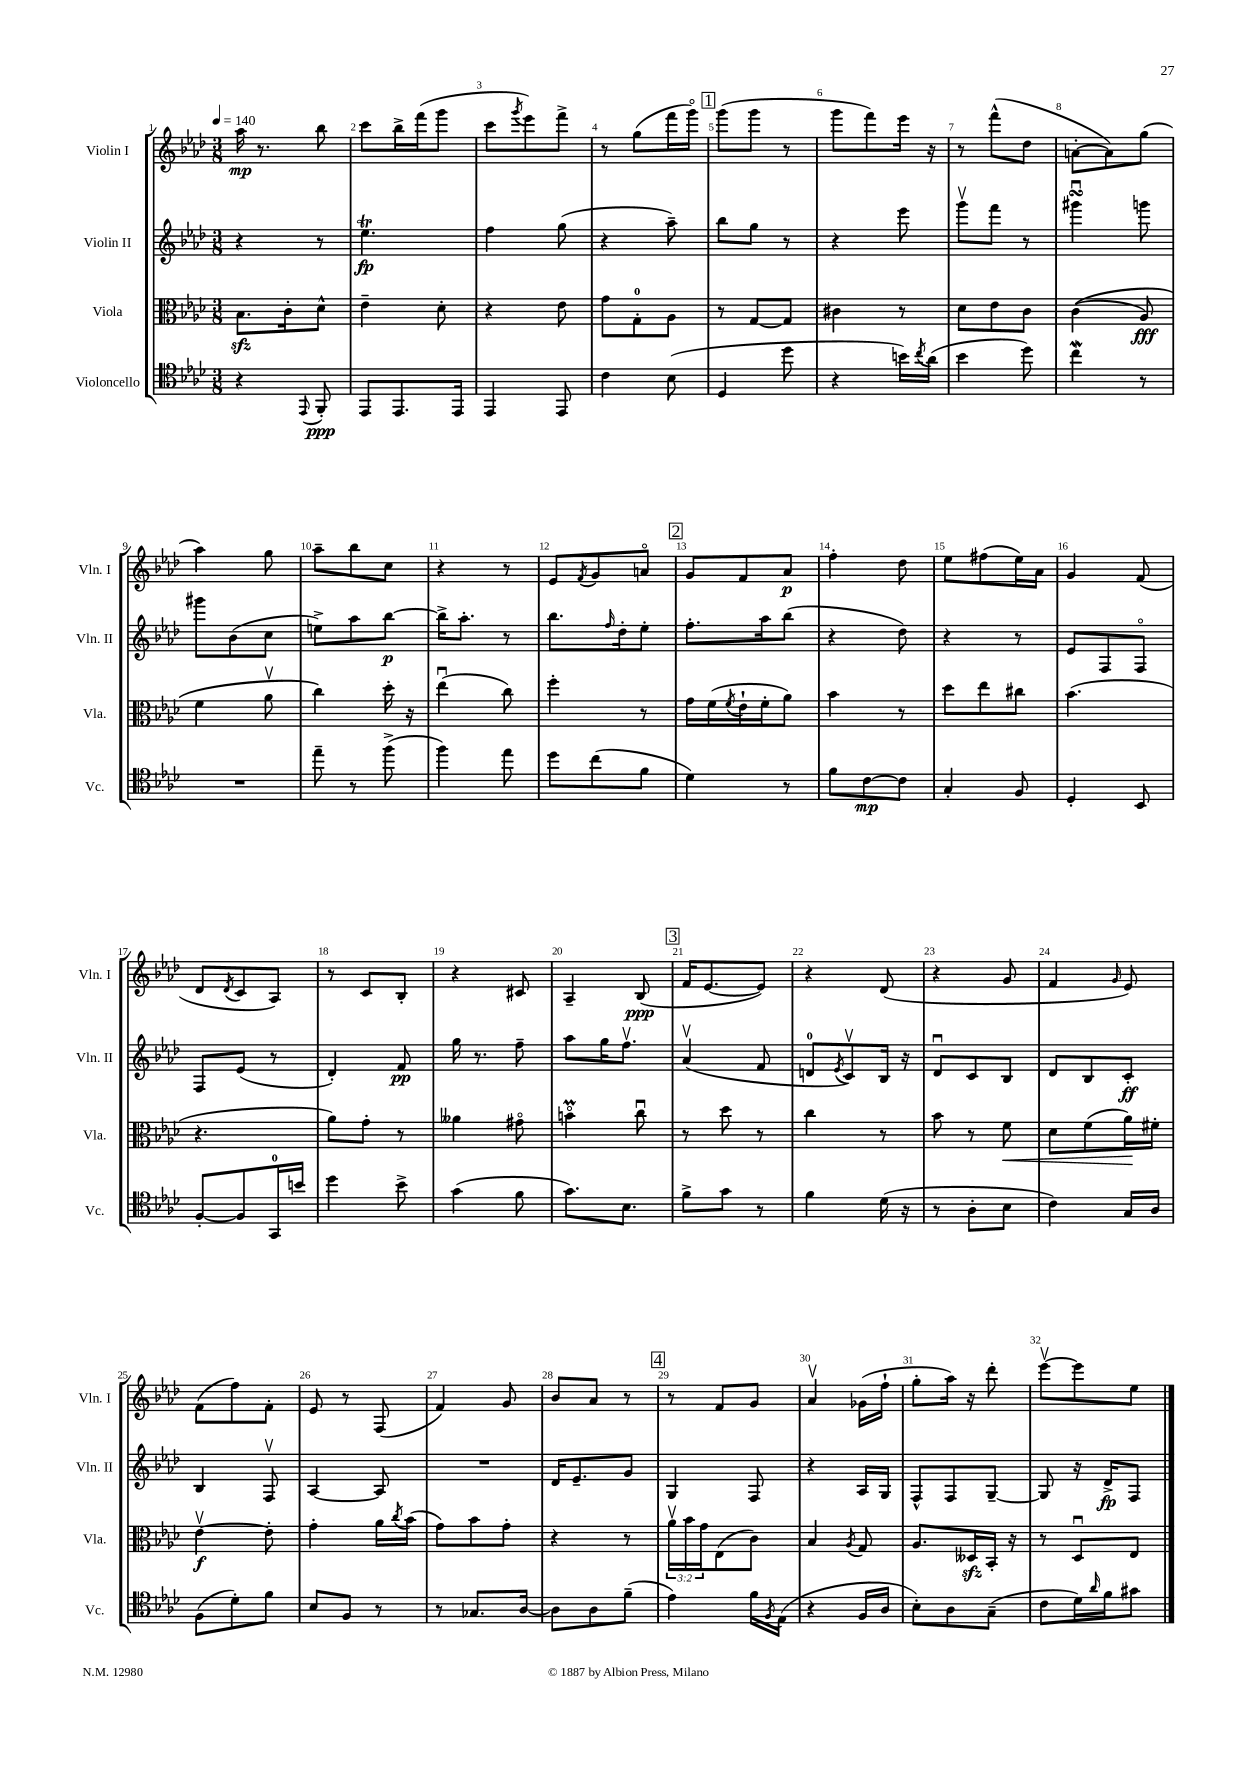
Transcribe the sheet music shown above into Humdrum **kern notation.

**kern	**dynam	**kern	**dynam	**kern	**dynam	**kern	**dynam
*part4	*part4	*part3	*part3	*part2	*part2	*part1	*part1
*staff4	*staff4	*staff3	*staff3	*staff2	*staff2	*staff1	*staff1
*I"Violoncello	*	*I"Viola	*	*I"Violin II	*	*I"Violin I	*
*I'Vc.	*	*I'Vla.	*	*I'Vln. II	*	*I'Vln. I	*
*clefC4	*	*clefC3	*	*clefG2	*	*clefG2	*
*k[b-e-a-d-]	*	*k[b-e-a-d-]	*	*k[b-e-a-d-]	*	*k[b-e-a-d-]	*
*M3/8	*	*M3/8	*	*M3/8	*	*M3/8	*
*MM140	*	*MM140	*	*MM140	*	*MM140	*
=1	=1	=1	=1	=1	=1	=1	=1
4r	.	8.B-zz\L	.	4r	.	16aa-\	mp
.	.	.	.	.	.	8.r	.
.	.	16c'\k	.	.	.	.	.
8qqEE-/	.	.	.	.	.	.	.
8FF'/	ppp	8d-^^\J	.	8r	.	8bb-\	.
=2	=2	=2	=2	=2	=2	=2	=2
8EE-/L	.	4e-~\	.	4.ee-T\	fp	8ccc\L	.
8.EE-/	.	.	.	.	.	16bb-^\L	.
.	.	.	.	.	.	(16fff\J	.
.	.	8d-'\	.	.	.	8ggg\J	.
16EE-/Jk	.	.	.	.	.	.	.
=3	=3	=3	=3	=3	=3	=3	=3
4EE-/	.	4r	.	4ff\	.	8ccc\L	.
.	.	.	.	.	.	8qggg/	.
.	.	.	.	.	.	8eee-\)	.
8EE-/	.	8e-\	.	(8gg\	.	8fff^\J	.
=4	=4	=4	=4	=4	=4	=4	=4
4c\	.	8g\L	.	4r	.	8r	.
.	.	8G'\	.	.	.	(8gg\L	.
(8B-\	.	8A-\J	.	8aa-~\)	.	16fff\L	.
.	.	.	.	.	.	16ggg\JJ)	.
!!LO:REH:place=s1:t=1
=5	=5	=5	=5	=5	=5	=5	=5
4D-/	.	8r	.	8bb-\L	.	(8ggg\L	.
.	.	[8G/L	.	8gg\J	.	8ggg\J	.
8dd-\	.	8G/J]	.	8r	.	8r	.
=6	=6	=6	=6	=6	=6	=6	=6
4r	.	4c#X\	.	4r	.	8ggg\L	.
.	.	.	.	.	.	8fff\)	.
16bn\LL)	.	8r	.	8eee-\	.	16eee-\Jk	.
8qcc/	.	.	.	.	.	.	.
(16a-\JJ	.	.	.	.	.	16r	.
=7	=7	=7	=7	=7	=7	=7	=7
4b-\	.	8d-\L	.	8gggv\L	.	8r	.
.	.	8e-\	.	8fff\J	.	(8fff^^\L	.
8dd-\)	.	8c\J	.	8r	.	8dd-\J	.
=8	=8	=8	=8	=8	=8	=8	=8
4ccW\	.	((4c\	.	4ggg#XsSsSu\	.	[8an'\L	.
.	.	.	.	.	.	8a\])	.
8r	.	8A-/)	fff	8gggn\	.	(8gg\J	.
!!LO:LB:g=z
=9	=9	=9	=9	=9	=9	=9	=9
4.r	.	4f\	.	8ggg#X\L	.	4aa-\)	.
.	.	.	.	(8b-\	.	.	.
.	.	8a-v\	.	8cc\J	.	8gg\	.
=10	=10	=10	=10	=10	=10	=10	=10
8ee-~\	.	4cc\)	.	8een^\L)	.	8aa-~\L	.
8r	.	.	.	8aa-\	.	8bb-\	.
(8ff^\	.	16dd-'\	.	[8bb-\J	p	8cc\J	.
.	.	16r	.	.	.	.	.
=11	=11	=11	=11	=11	=11	=11	=11
4ff\)	.	(4ee-u\	.	16bb-^\KL]	.	4r	.
.	.	.	.	8.aa-'\J	.	.	.
8ee-\	.	8cc\)	.	8r	.	8r	.
=12	=12	=12	=12	=12	=12	=12	=12
8dd-\L	.	4ff'\	.	8.bb-\L	.	8e-/L	.
.	.	.	.	.	.	8qf/	.
(8cc\	.	.	.	.	.	8g/	.
.	.	.	.	16qqff/	.	.	.
.	.	.	.	16dd-'\k	.	.	.
8f\J	.	8r	.	8ee-'\J	.	8an/J	.
!!LO:REH:place=s1:t=2
=13	=13	=13	=13	=13	=13	=13	=13
4d-\)	.	16g\LL	.	8.ff'\L	.	8g/L	.
.	.	(16f\	.	.	.	.	.
.	.	8qf/	.	.	.	.	.
.	.	16e-`\	.	.	.	8f/	.
.	.	16f'\J	.	16aa-\k	.	.	.
8r	.	8a-\J)	.	(8bb-\J	.	8a-/J	p
=14	=14	=14	=14	=14	=14	=14	=14
8f\L	.	4b-\	.	4r	.	4ff'\	.
[8c\	mp	.	.	.	.	.	.
8c\J]	.	8r	.	8dd-\)	.	8dd-\	.
=15	=15	=15	=15	=15	=15	=15	=15
4G'/	.	8dd-\L	.	4r	.	8ee-\L	.
.	.	8ee-\	.	.	.	(8ff#X\	.
8F/	.	8cc#X\J	.	8r	.	16ee-\L)	.
.	.	.	.	.	.	16a-\JJ	.
=16	=16	=16	=16	=16	=16	=16	=16
4D-'/	.	(4.b-\	.	8e-/L	.	4g/	.
.	.	.	.	8F/	.	.	.
8BB-/	.	.	.	8F/J	.	(8f/	.
!!LO:LB:g=z
=17	=17	=17	=17	=17	=17	=17	=17
[8F'/L	.	4.r	.	8F/L	.	8d-/L	.
.	.	.	.	.	.	8qd-/	.
8F/]	.	.	.	(8e-/J	.	8c/	.
16GG/L	.	.	.	8r	.	8A-/J)	.
16bn/JJ	.	.	.	.	.	.	.
=18	=18	=18	=18	=18	=18	=18	=18
4dd-\	.	8a-\L)	.	4d-'/)	.	8r	.
.	.	8g'\J	.	.	.	8c/L	.
8b-^\	.	8r	.	8f/	pp	8B-'/J	.
=19	=19	=19	=19	=19	=19	=19	=19
(4g\	.	4a--X\	.	16gg\	.	4r	.
.	.	.	.	8.r	.	.	.
8f\	.	8g#X\	.	8ff~\	.	8c#X/	.
=20	=20	=20	=20	=20	=20	=20	=20
8.g\L)	.	4bnm\	.	8aa-\L	.	4A-~/	.
.	.	.	.	16gg\K	.	.	.
8.B-\J	.	.	.	8.ffv\J	.	.	.
.	.	8ccu\	.	.	.	(8B-/	ppp
!!LO:REH:place=s1:t=3
=21	=21	=21	=21	=21	=21	=21	=21
8f^\L	.	8r	.	(4a-v/	.	16f/KL	.
.	.	.	.	.	.	[8.e-/	.
8g\J	.	8dd-\	.	.	.	.	.
8r	.	8r	.	8f/	.	8e-/J])	.
=22	=22	=22	=22	=22	=22	=22	=22
4f\	.	4cc\	.	8dn/L	.	4r	.
.	.	.	.	8qe-/	.	.	.
.	.	.	.	8cv/)	.	.	.
(16d-\	.	8r	.	16B-/Jk	.	(8d-/	.
16r	.	.	.	16r	.	.	.
=23	=23	=23	=23	=23	=23	=23	=23
8r	.	8b-\	.	8d-u/L	.	4r	.
8A-'\L	.	8r	.	8c/	.	.	.
!	!	!	!LO:HP:b	!	!	!	!
8B-\J	.	8f\	<	8B-/J	.	8g/	.
=24	=24	=24	=24	=24	=24	=24	=24
4c\)	.	8d-\L	.	8d-/L	.	4f/	.
.	.	(8f\	.	8B-/	.	.	.
.	.	.	.	.	.	16qqg/	.
16G/LL	.	16a-\L)	.	8c'/J	ff	8e-/)	.
16A-/JJ	.	16f#X'\JJ	[	.	.	.	.
!!LO:LB:g=z
=25	=25	=25	=25	=25	=25	=25	=25
(8F\L	.	[4e-v\	f	4B-/	.	(8f\L	.
8d-'\)	.	.	.	.	.	8ff\)	.
8f\J	.	8e-'\]	.	8Fv/	.	8f'\J	.
=26	=26	=26	=26	=26	=26	=26	=26
8B-/L	.	4g'\	.	[4A-/	.	8e-/	.
8F/J	.	.	.	.	.	8r	.
8r	.	16a-\LL	.	8A-/]	.	(8F/	.
.	.	8qcc/	.	.	.	.	.
.	.	(16b-\JJ	.	.	.	.	.
=27	=27	=27	=27	=27	=27	=27	=27
8r	.	8g\L)	.	4.r	.	4f/)	.
8.G-X/L	.	8b-\	.	.	.	.	.
.	.	8g'\J	.	.	.	8g/	.
[16A-/Jk	.	.	.	.	.	.	.
=28	=28	=28	=28	=28	=28	=28	=28
8A-\L]	.	4r	.	16d-/KL	.	8b-/L	.
.	.	.	.	8.e-~/	.	.	.
8A-\	.	.	.	.	.	8a-/J	.
(8f~\J	.	8r	.	8g/J	.	8r	.
!!LO:REH:place=s1:t=4
=29	=29	=29	=29	=29	=29	=29	=29
4e-\)	.	24a-v\LL	.	4G/	.	8r	.
.	.	24b-\	.	.	.	.	.
.	.	24g\J	.	.	.	.	.
.	.	(8E-\	.	.	.	8f/L	.
16f\LL	.	8c\J)	.	8F/	.	8g/J	.
8qF/	.	.	.	.	.	.	.
(16E-\JJ	.	.	.	.	.	.	.
=30	=30	=30	=30	=30	=30	=30	=30
4r	.	4B-/	.	4r	.	4a-v/	.
.	.	8qA-/	.	.	.	.	.
16F/LL	.	8G/	.	16A-/LL	.	(16g-X\LL	.
16A-/JJ	.	.	.	16G/JJ	.	16ff`\JJ	.
=31	=31	=31	=31	=31	=31	=31	=31
8B-'\L)	.	8.A-/L	.	8F^^/L	.	8gg'\L	.
8A-\	.	.	.	8F/	.	16aa-\Jk)	.
.	.	16D--Xzz/L	.	.	.	16r	.
(8G~\J	.	16BB-'/JJ	.	[8G~/J	.	8ddd-'\	.
.	.	16r	.	.	.	.	.
=32	=32	=32	=32	=32	=32	=32	=32
8c\L	.	8r	.	8G/]	.	[8eee-v\L	.
16d-\L)	.	8D-u/L	.	16r	.	8eee-\]	.
16qqa-/	.	.	.	.	.	.	.
16f\J	.	.	.	16d-^/KL	fp	.	.
8g#X\J	.	8E-/J	.	8F/J	.	8ee-\J	.
==	==	==	==	==	==	==	==
*-	*-	*-	*-	*-	*-	*-	*-
